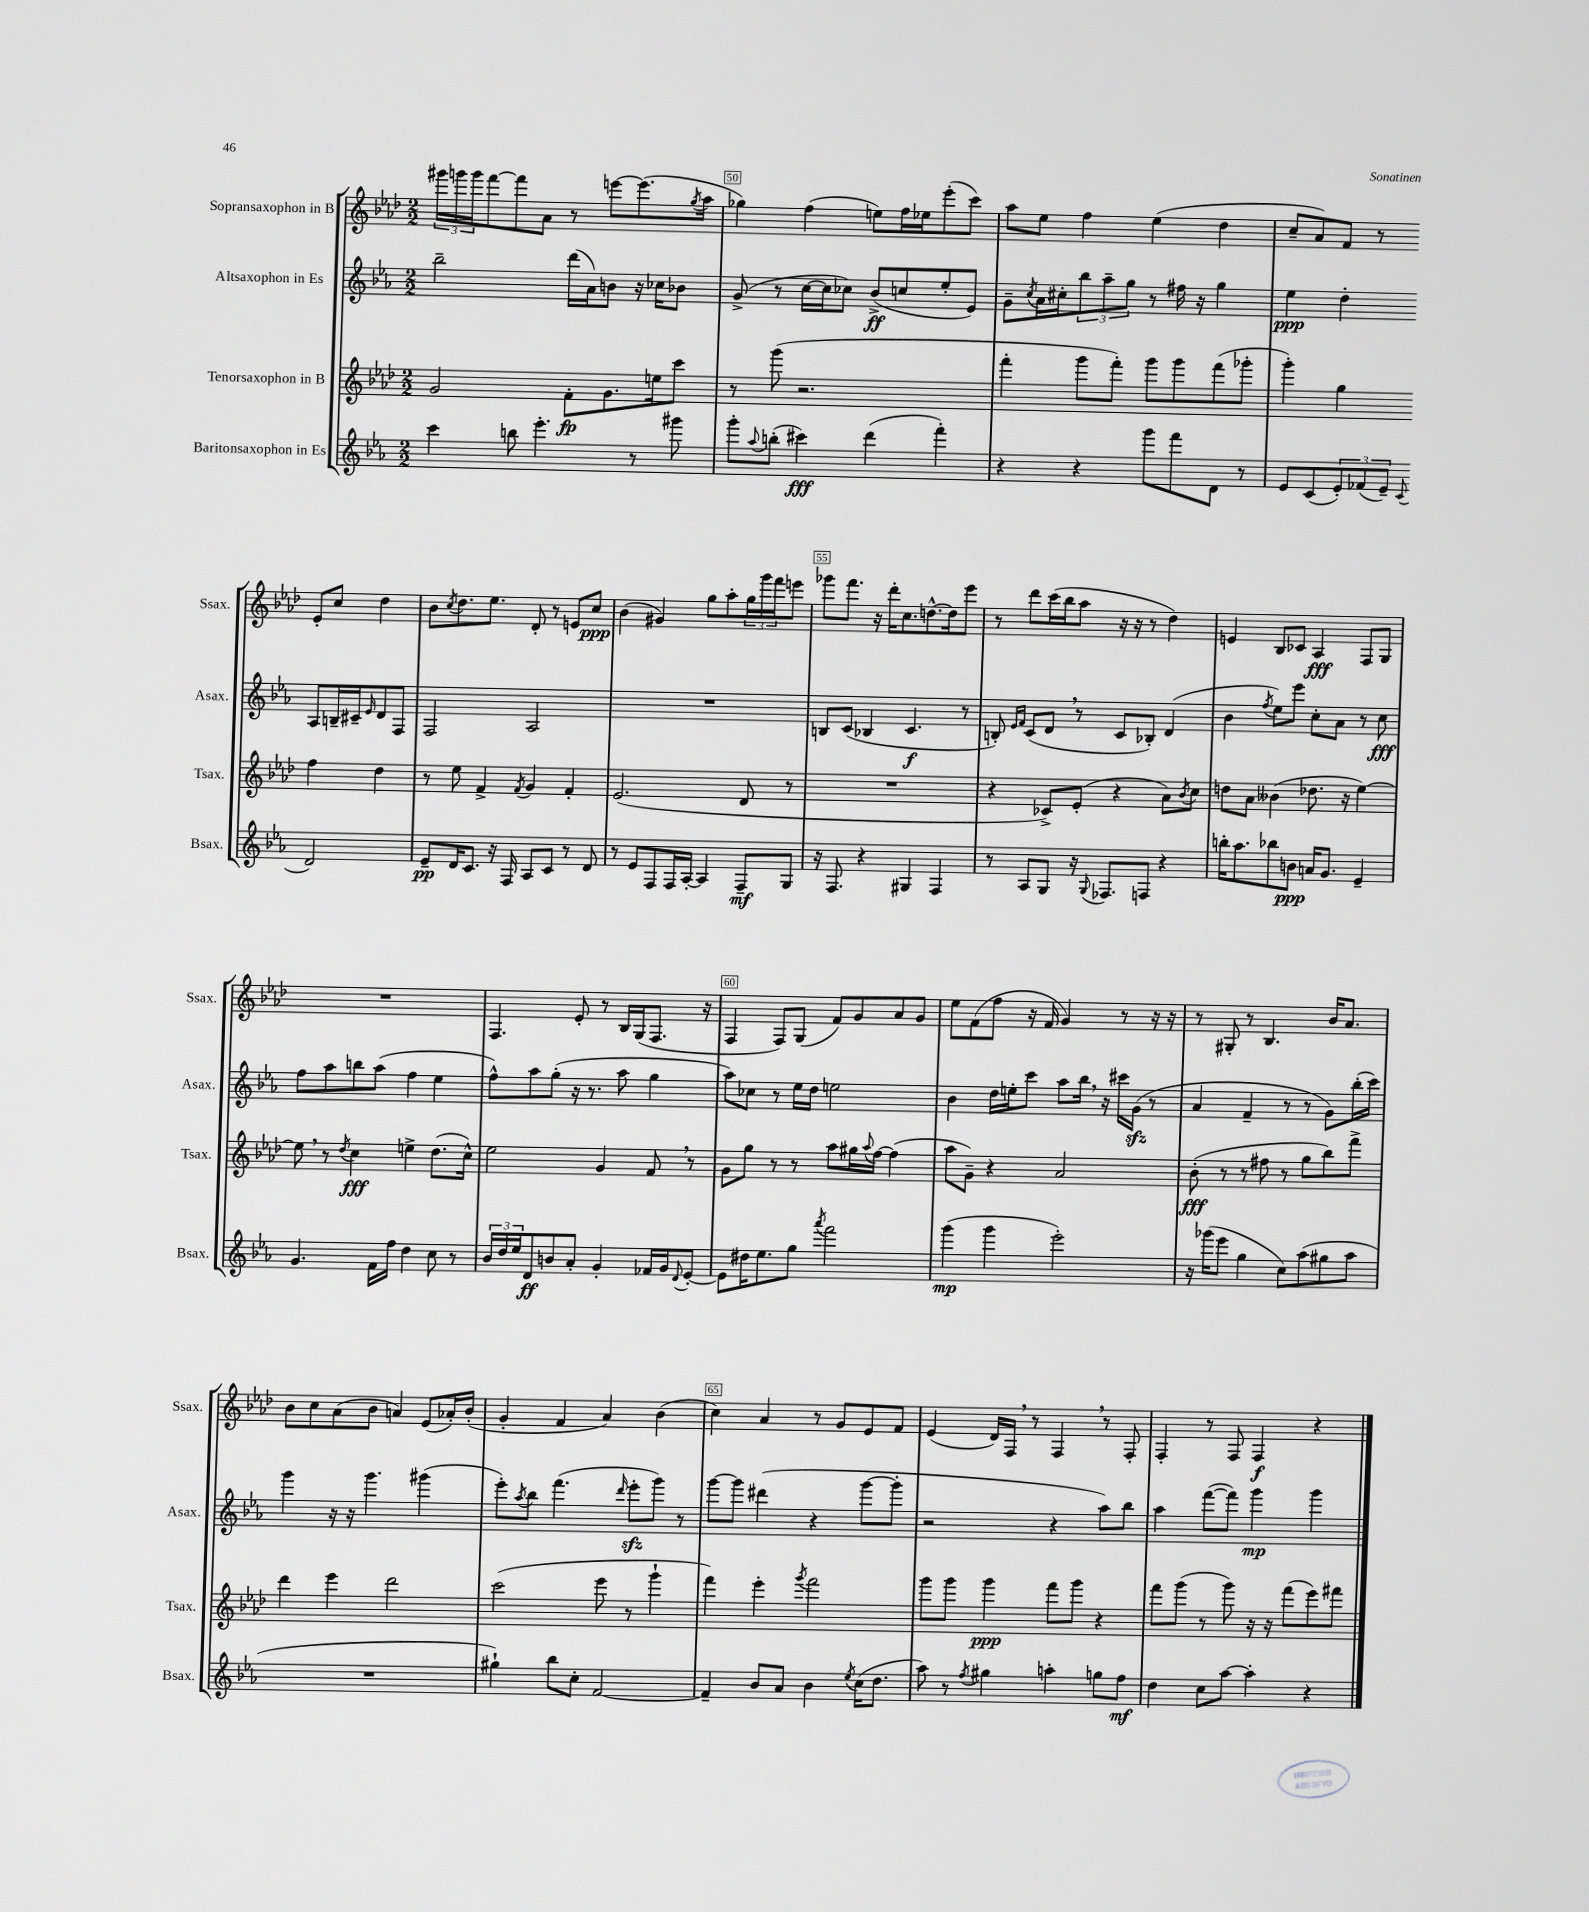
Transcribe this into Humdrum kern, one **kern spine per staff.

**kern	**kern	**kern	**kern
*staff4	*staff3	*staff2	*staff1
*clefG2	*clefG2	*clefG2	*clefG2
*k[b-e-a-]	*k[b-e-a-d-]	*k[b-e-a-]	*k[b-e-a-d-]
*M2/2	*M2/2	*M2/2	*M2/2
4ccc	2g	2bb-~	24ggg#
.	.	.	24ggg
.	.	.	24ggg
.	.	.	[8fff
8bb	.	.	8fff]
4.eee-'	.	.	8a-
.	8f'	(16ddd	8r
.	.	16a-)	.
.	8.g	8b	[8eee
8r	.	16r	(8.eee]
.	16ee	16cc-	.
8ggg#	8ccc	8b-	.
.	.	.	8qgg
.	.	.	16aa-
=	=	=	=
8ggg'	8r	(8g^	4gg-)
8qqaa-	.	.	.
(8bb'	(8ggg	8r	.
4ccc#)	2.r	[16cc	(4ff
.	.	16cc]	.
.	.	8cc-)	.
(4ddd	.	(8b-^	8ee)
.	.	8cc	16ff
.	.	.	16ee-
4fff')	.	8ee-'	(8eee-'
.	.	8e-)	8ccc)
=	=	=	=
4r	4fff'	8g~	8aa-
.	.	8qcc	.
.	.	16a-	8ee-
.	.	16cc#'	.
4r	8ggg	12bb-	4ff
.	.	12aa-~	.
.	8fff')	.	.
.	.	12gg	.
8ggg	8ggg	8r	(4ee-
8fff	8ggg	16ff#	.
.	.	16r	.
8d	(8fff	4gg	4dd-
8r	8ggg-'	.	.
=	=	=	=
8e-	4ggg')	4ee-	8cc~
(8c	.	.	8a-)
12e-')	4gg	4dd'	8f
(12f-	.	.	.
.	.	.	8r
12e-~)	.	.	.
8qqc	.	.	.
2d	4ff	8A-	8e-'
.	.	16B~	8cc
.	.	16c#~	.
.	.	16qqe-	.
.	4dd-	8d	4dd-
.	.	8F	.
=	=	=	=
8e-~	8r	2F	8b-
.	.	.	8qcc
16d	8ee-	.	8.dd-
8.c	.	.	.
.	4f^	.	.
.	.	.	8.ee-
16r	.	.	.
16F	.	.	.
.	8qf	.	.
8A-	4g	2A-	8d-'
8c	.	.	8r
8r	4f'	.	8e
8d	.	.	8cc
=	=	=	=
8r	(2.e-	1r	(4b-
8e-	.	.	.
8F	.	.	4g#)
16F	.	.	.
[16A-'	.	.	.
4A-]	.	.	8gg
.	.	.	8aa-'
8F~	8d-	.	24gg
.	.	.	24ggg
.	.	.	24fff
8G	8r	.	8eee
=	=	=	=
16r	1r	8B	8ggg-
8.F	.	.	.
.	.	(8c	8.fff
4r	.	4B-	.
.	.	.	16r
.	.	.	16ddd-'
.	.	.	8.cc
4G#	.	4.c	.
.	.	.	[8.dd^^
4F	.	.	.
.	.	.	16dd]
.	.	8r	8eee-
=	=	=	=
8r	4r	8B')	8r
.	.	16qqe-	.
.	.	16qqf	.
8A-	.	(8c	8ddd-
8G	8c-^)	8d	(16ccc
.	.	.	16bb-
16r	(8e-'	8r	8aa-
8qqG	.	.	.
8.F-	.	.	.
.	4r	8c	16r
.	.	.	16r
8F	.	8B-')	8r
4r	8a-)	(4d	4dd-)
.	8qb-	.	.
.	8cc	.	.
=	=	=	=
16bb'	8dd	4b-	4e
8.aa-	.	.	.
.	8a-	.	.
.	.	8qff	.
8bb-	(4b--	8ee-)	8B-
8b	.	8eee-	8c-
16a	8.dd-	8cc'	4A-
8.g	.	.	.
.	.	8a-	.
.	16r	.	.
4e-~	[4ee-)	8r	8F
.	.	8cc	8G
=	=	=	=
4.g	8ee-]	8ff	1r
.	8r	8aa-	.
.	8qdd-	.	.
.	4cc	8bb	.
16f	.	(8aa-	.
16ff	.	.	.
4dd	4ee^	4ff	.
8cc	(8.dd-	4ee-	.
8r	.	.	.
.	16cc^^)	.	.
=	=	=	=
24b-	2ee-	8ff^^)	4.F
24dd	.	.	.
24ee-	.	.	.
8d	.	8aa-	.
8b	.	(8gg'	.
8a-'	.	16r	8e-'
.	.	8.r	.
4g'	4g	.	8r
.	.	8aa-	16B-
.	.	.	(16G
16f-	8f	4gg	8.F
16g	.	.	.
8qqd	.	.	.
[8e-'	8r	.	.
.	.	.	16r
=	=	=	=
8e-]	8g	8aa-)	4F
16dd#	8gg	8cc-	.
8.ee-	.	.	.
.	8r	8r	8F)
8gg	8r	16ee-	(8G
.	.	16dd	.
8qaaa-	.	.	.
2fff	8aa-	2ee	8f)
.	16gg#	.	8g
.	8qqaa-	.	.
.	[16ff	.	.
.	(4ff]	.	8a-
.	.	.	8g
=	=	=	=
(4ggg	8aa-	4b-	8ee-
.	8g~)	.	(8f
4ggg	4r	16dd	8ff
.	.	16ee'	.
.	.	8ccc	16r
.	.	.	16f
2eee-')	2a-	8aa-	4g)
.	.	16bb-	.
.	.	16r	.
.	.	16ccc#	8r
.	.	(16g	.
.	.	8r	16r
.	.	.	16r
=	=	=	=
16r	(8b-'	4a-	8r
(16ggg-	.	.	.
8eee-	8r	.	8G#'
4gg	8r	4f~	8r
.	8ff#	.	4.B-
8cc)	8r	8r	.
(8aa-	8gg	8r	.
8gg#	8bb-)	8g)	16b-
.	.	.	8.a-
8aa-	8fff^	(16bb-'	.
.	.	16ccc)	.
=	=	=	=
1r	4ddd-	4ggg	8b-
.	.	.	8cc
.	4eee-	16r	(8a-
.	.	16r	.
.	.	4.ggg	8b-
.	2ddd-	.	4a)
.	.	(4ggg#	(8e-
.	.	.	16a-')
.	.	.	(16b-'
=	=	=	=
4gg#`)	(2ccc	8eee-')	4g'
.	.	8qaa-	.
.	.	8bb-	.
8bb-	.	(4.fff	4f
8cc'	.	.	.
[2f	8eee-	.	4a-)
.	.	16qqddd	.
.	8r	8eee-'	.
.	4ggg`	8ggg)	(4b-
.	.	8r	.
=	=	=	=
4f~]	4fff)	[8ggg	4cc)
.	.	8ggg]	.
8b-	4eee-'	(4ddd#	4a-
8a-	.	.	.
.	8qggg	.	.
4b-	2fff	4r	8r
.	.	.	8g
8qee-	.	.	.
(16cc	.	[8ggg	8e-
8.dd	.	.	.
.	.	8ggg']	8f
=	=	=	=
8aa-)	8ggg	2r	(4e-
8r	8ggg	.	.
8qff	.	.	.
4gg#	4ggg	.	16d-)
.	.	.	16F
.	.	.	8r
4aa'	8fff	4r	4F
.	8ggg	.	.
8gg	4r	8aa-)	8r
8ff	.	8bb-	8F'
=	=	=	=
4dd	8fff	4aa-	4F'
.	(8ggg	.	.
8cc	8r	([8fff	8r
[8aa-	8ggg)	8fff])	8F
4aa-']	16r	4ggg	4F
.	16r	.	.
.	(8fff	.	.
4r	8eee-)	4ggg	4r
.	8fff#	.	.
==	==	==	==
*-	*-	*-	*-
